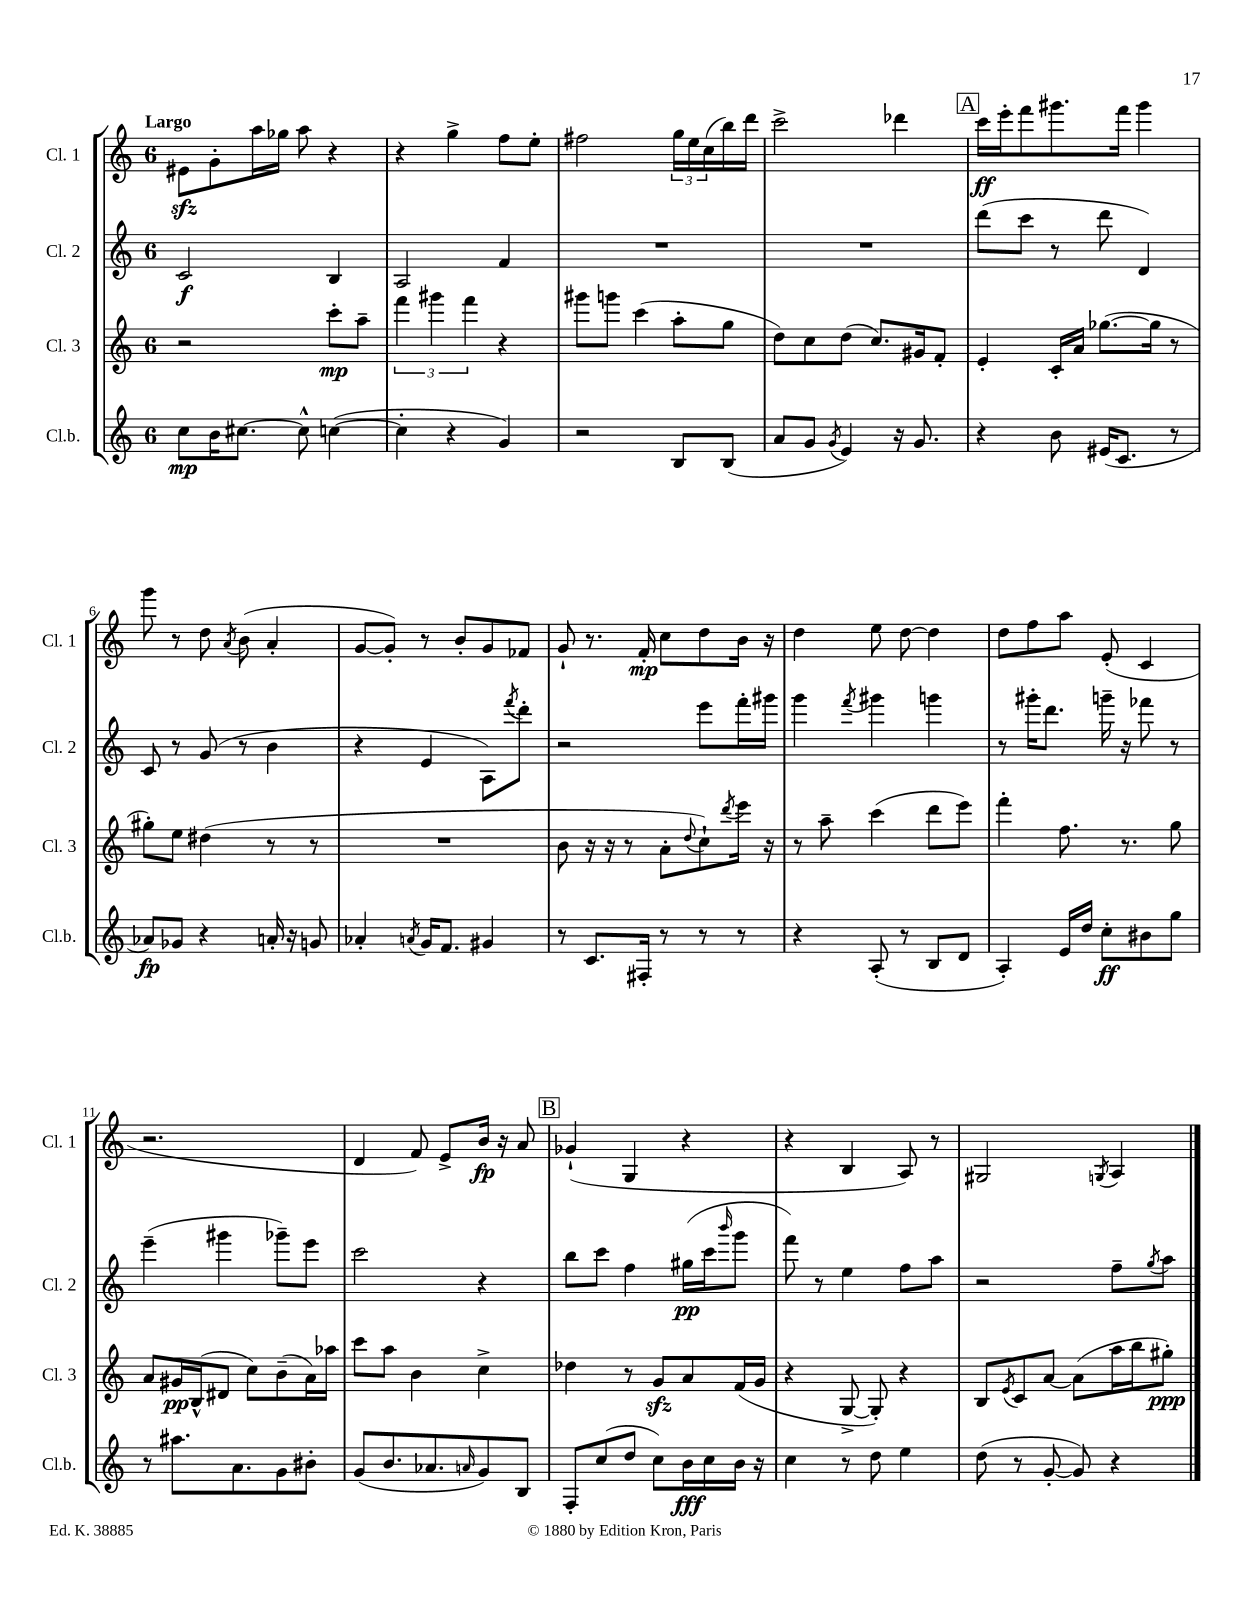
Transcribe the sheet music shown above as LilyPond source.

<<
\new StaffGroup <<
\new Staff = "s0" \with { instrumentName = "Cl. 1" shortInstrumentName = "Cl. 1" } {
    \clef treble \key c \major \once \override Staff.TimeSignature.style = #'single-digit \time 6/8 \tempo "Largo"
    eis'8\sfz g'8-. a''16 ges''16 a''8 r4 |
    r4 g''4-> f''8 e''8-. |
    fis''2 \tuplet 3/2 { g''16 e''16 c''16( } b''16) d'''16 |
    c'''2-> des'''4 |
    \mark \markup { \box "A" } c'''16\ff e'''16-. f'''8 gis'''8. f'''16 gis'''4 |
    g'''8 r8 d''8 \acciaccatura { a'8 } b'8( a'4-. |
    g'8~ g'8-.) r8 b'8-. g'8 fes'8 |
    g'8-! r8. f'16-.\mp c''8 d''8 b'16 r16 |
    d''4 e''8 d''8~ d''4 |
    d''8 f''8 a''8 e'8-.( c'4 |
    r2. |
    d'4 f'8) e'8-> b'16\fp r16 a'8 |
    \mark \markup { \box "B" } ges'4-!( g4 r4 |
    r4 b4 a8) r8 |
    gis2 \acciaccatura { g8 } a4 \bar "|." |
}
\new Staff = "s1" \with { instrumentName = "Cl. 2" shortInstrumentName = "Cl. 2" } {
    \clef treble \key c \major \once \override Staff.TimeSignature.style = #'single-digit \time 6/8
    c'2\f b4 |
    a2 f'4 |
    R2. |
    R2. |
    \mark \markup { \box "A" } d'''8( c'''8 r8 d'''8 d'4) |
    c'8 r8 g'8( r8 b'4 |
    r4 e'4 a8) \acciaccatura { f'''8 } d'''8-. |
    r2 e'''8 f'''16-. gis'''16 |
    g'''4 \acciaccatura { f'''8 } gis'''4 g'''4 |
    r8 gis'''16-. d'''8. g'''16-- r16 fes'''8 r8 |
    e'''4--( gis'''4 ges'''8--) e'''8 |
    c'''2 r4 |
    \mark \markup { \box "B" } b''8 c'''8 f''4 gis''16\pp( c'''16 \grace { b'''16 } g'''8 |
    f'''8) r8 e''4 f''8 a''8 |
    r2 f''8-- \acciaccatura { g''8 } a''8 \bar "|." |
}
\new Staff = "s2" \with { instrumentName = "Cl. 3" shortInstrumentName = "Cl. 3" } {
    \clef treble \key c \major \once \override Staff.TimeSignature.style = #'single-digit \time 6/8
    r2 c'''8-.\mp a''8-- |
    \tuplet 3/2 { f'''4 gis'''4 f'''4 } r4 |
    gis'''8 g'''8 c'''4( a''8-. g''8 |
    d''8) c''8 d''8( c''8.) gis'16 f'8-. |
    \mark \markup { \box "A" } e'4-. c'16-. a'16 ges''8.~( ges''16 r8 |
    gis''8-.) e''8 dis''4( r8 r8 |
    R2. |
    b'8 r16 r16 r8 a'8-. \appoggiatura { d''8 } c''8-!) \acciaccatura { d'''8 } e'''16 r16 |
    r8 a''8-- c'''4( d'''8 e'''8) |
    f'''4-. f''8. r8. g''8 |
    a'8 gis'16\pp b16-^( dis'8 c''8) b'8--( a'16) aes''16 |
    c'''8 a''8 b'4 c''4-> |
    \mark \markup { \box "B" } des''4 r8 g'8\sfz a'8 f'16( g'16 |
    r4 g8~-> g8-.) r4 |
    b8 \acciaccatura { e'8 } c'8 a'8~ a'8( a''16 b''16 gis''8-.\ppp) \bar "|." |
}
\new Staff = "s3" \with { instrumentName = "Cl.b." shortInstrumentName = "Cl.b." } {
    \clef treble \key c \major \once \override Staff.TimeSignature.style = #'single-digit \time 6/8
    c''8\mp b'16 cis''8.~ cis''8-^ c''4~( |
    c''4-. r4 g'4) |
    r2 b8 b8( |
    a'8 g'8 \acciaccatura { g'8 } e'4) r16 g'8. |
    \mark \markup { \box "A" } r4 b'8 eis'16( c'8. r8 |
    aes'8\fp) ges'8 r4 a'16-. r16 g'8 |
    aes'4-. \acciaccatura { a'8 } g'16 f'8. gis'4 |
    r8 c'8. fis16-. r8 r8 r8 |
    r4 a8-.( r8 b8 d'8 |
    a4-.) e'16 d''16 c''8-.\ff bis'8 g''8 |
    r8 ais''8. a'8. g'8 bis'8-. |
    g'8( b'8. aes'8. \grace { a'16 } g'8) b8 |
    \mark \markup { \box "B" } f8-. c''8( d''8 c''8) b'16\fff c''16 b'16 r16 |
    c''4 r8 d''8 e''4 |
    d''8( r8 g'8~-. g'8) r4 \bar "|." |
}
>>
>>
